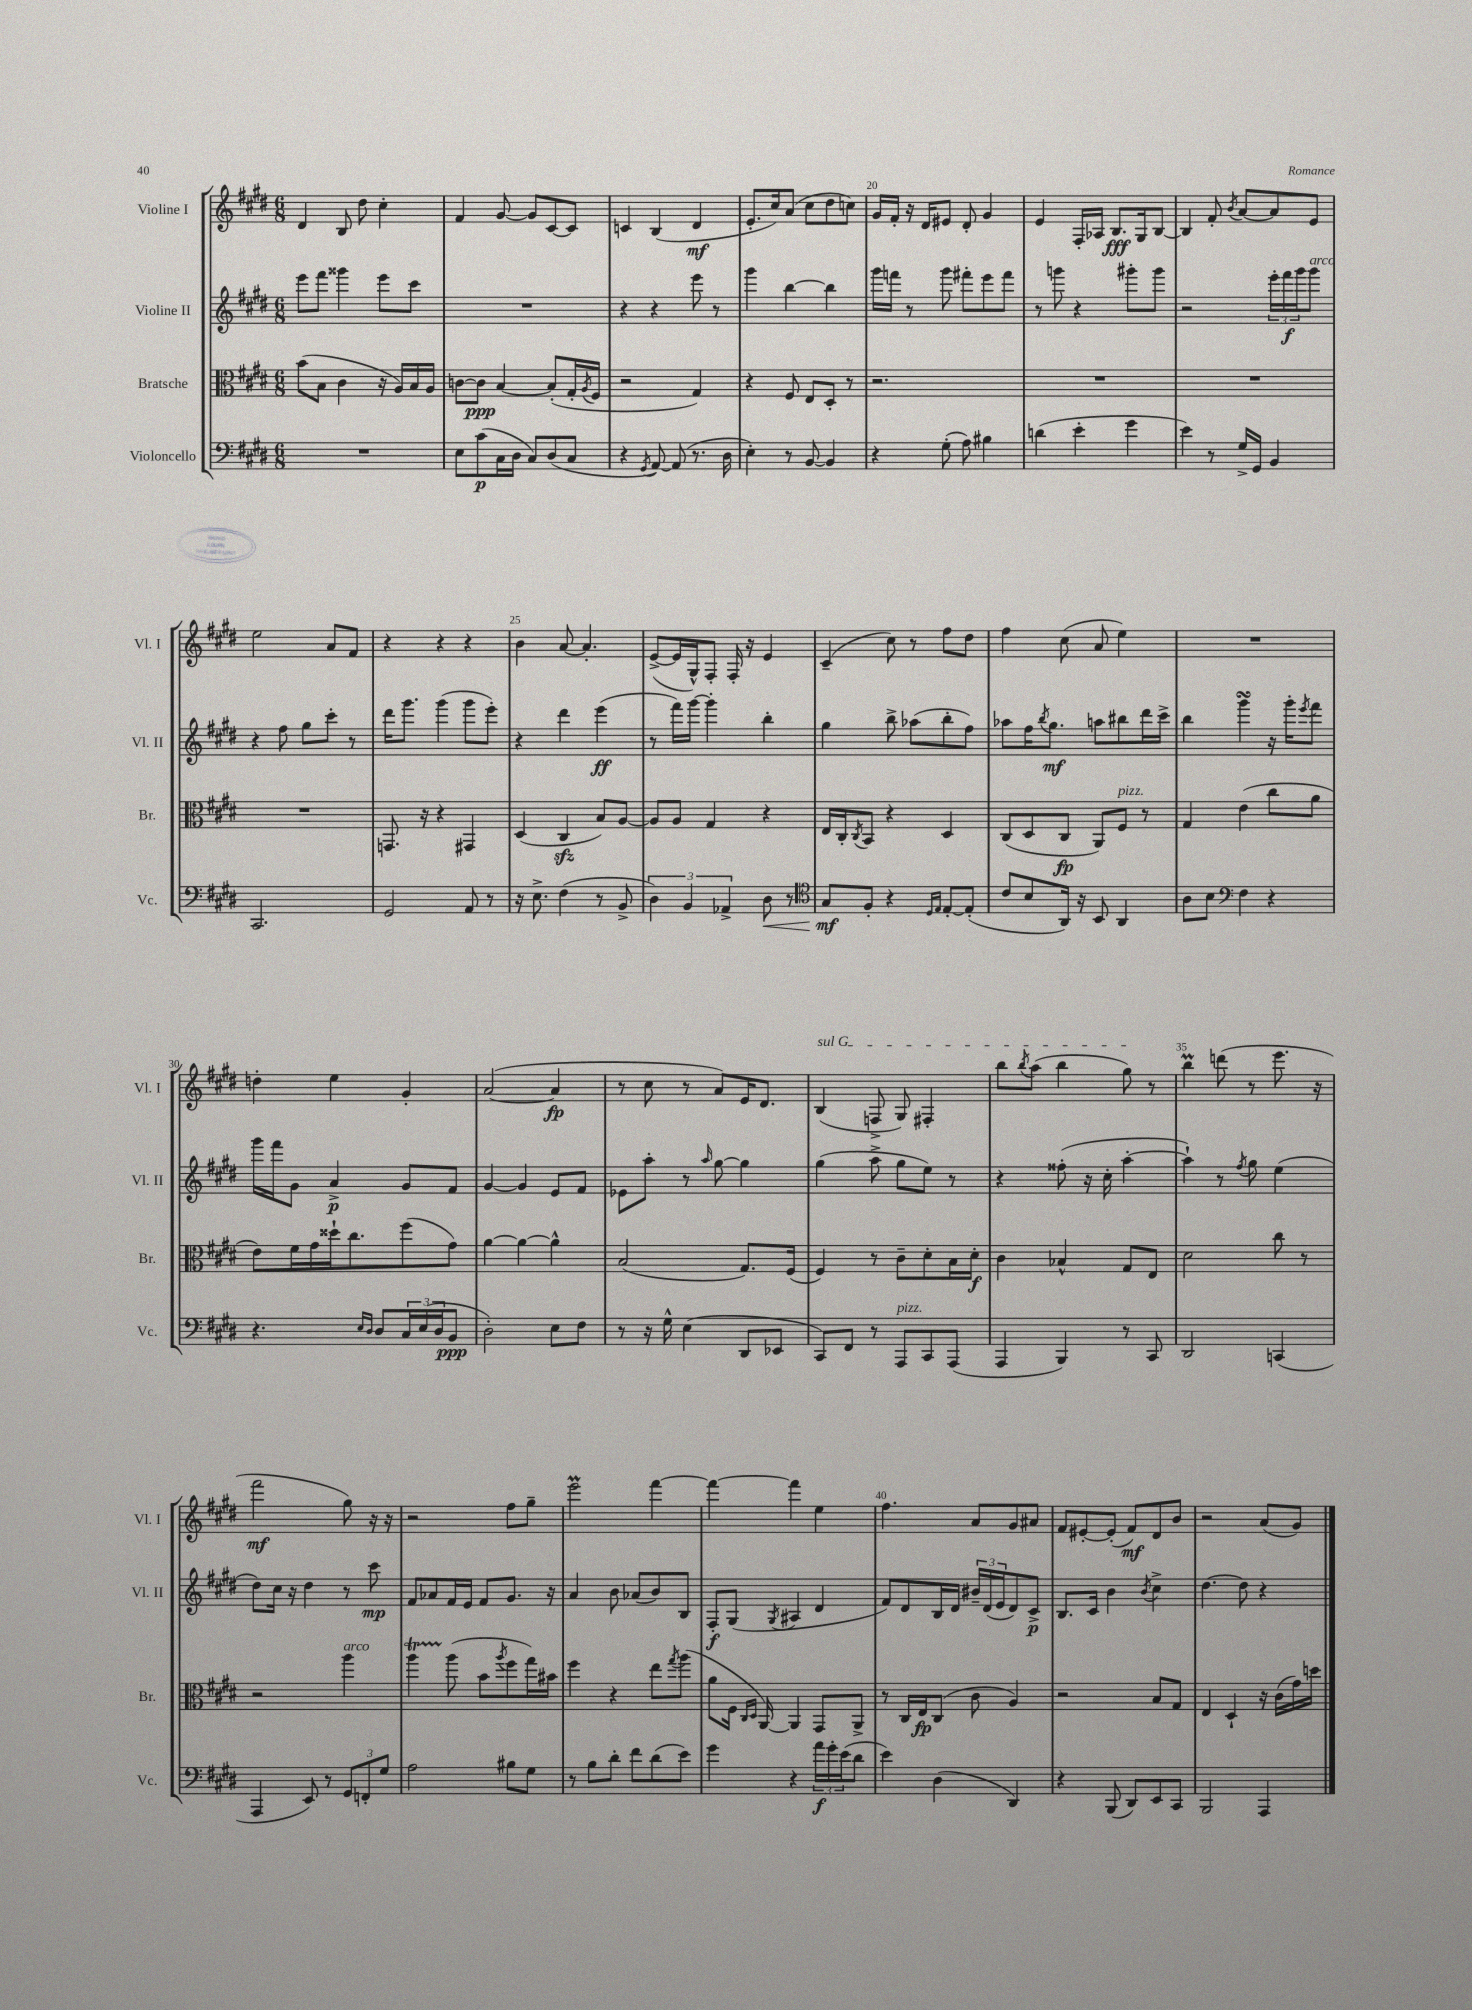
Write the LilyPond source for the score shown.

<<
\new StaffGroup <<
\new Staff = "s0" \with { instrumentName = "Violine I" shortInstrumentName = "Vl. I" } {
    \clef treble \key e \major \numericTimeSignature \time 6/8
    dis'4 b8 dis''8 cis''4-. |
    fis'4 gis'8~ gis'8 cis'8~ cis'8 |
    c'4 b4( dis'4\mf |
    e'8.-. cis''16) a'8( cis''8 dis''8 c''8) |
    gis'16 fis'16-. r16 dis'16 eis'8 dis'8-. gis'4 |
    e'4 fis16-. aes16 b8.\fff gis16 b8~ |
    b4 fis'8-. \acciaccatura { b'8 } a'8~ a'8 e'8 |
    e''2 a'8 fis'8 |
    r4 r4 r4 |
    b'4 a'8~ a'4.-. |
    e'8~->( e'16 gis16-^) fis8-. fis16-. r16 e'4 |
    cis'4--( cis''8) r8 fis''8 dis''8 |
    fis''4 cis''8( a'8 e''4) |
    R2. |
    d''4-. e''4 gis'4-. |
    a'2~( a'4\fp |
    r8 cis''8 r8 a'8) e'16 dis'8. |
    \once \override TextSpanner.bound-details.left.text = \markup { \italic "sul G" } b4\startTextSpan( f8-> gis8) fis4-. |
    b''8 \acciaccatura { b''8 } a''8( b''4 gis''8\stopTextSpan) r8 |
    b''4\prall d'''8( r8 e'''8. r16 |
    fis'''2\mf gis''8) r16 r16 |
    r2 fis''8 gis''8-- |
    e'''2\prall fis'''4~ |
    fis'''4~ fis'''4 e''4 |
    fis''4. a'8 gis'8 ais'8 |
    fis'8 eis'8~-. eis'8-.( fis'8\mf) dis'8 b'8 |
    r2 a'8( gis'8) \bar "|." |
}
\new Staff = "s1" \with { instrumentName = "Violine II" shortInstrumentName = "Vl. II" } {
    \clef treble \key e \major \numericTimeSignature \time 6/8
    e'''8 fis'''8 gisis'''4 e'''8 cis'''8 |
    R2. |
    r4 r4 e'''8 r8 |
    gis'''4 b''4~ b''4 |
    gis'''16 f'''16 r8 gis'''8 fis'''8-. e'''8 fis'''8 |
    r8 g'''8 r4 gis'''8-. gis'''8 |
    r2 \tuplet 3/2 { e'''16-. fis'''16\f gis'''16 } gis'''8^\markup { \italic "arco" } |
    r4 fis''8 gis''8 cis'''8-. r8 |
    dis'''16 gis'''8. gis'''4( gis'''8 e'''8-.) |
    r4 dis'''4 e'''4\ff( |
    r8 fis'''16) gis'''16~ gis'''4-. b''4-. |
    gis''4 b''8-> aes''8( b''8-. fis''8) |
    aes''8 fis''16 \acciaccatura { b''8 } gis''8.\mf a''8 bis''8 dis'''16 cis'''16-> |
    b''4 gis'''4\turn r16 gis'''16-. \acciaccatura { e'''8 } fis'''8 |
    gis'''16 fis'''16 gis'8 a'4->\p gis'8 fis'8 |
    gis'4~ gis'4 e'8 fis'8 |
    ees'8 a''8-. r8 \grace { a''16 } gis''8~ gis''4 |
    gis''4( a''8-> gis''8 e''8) r8 |
    r4 fisis''8-.( r16 cis''16-. a''4~-. |
    a''4-!) r8 \acciaccatura { fis''8 } gis''8 e''4( |
    dis''8) cis''16 r16 dis''4 r8 cis'''8\mp |
    fis'8 aes'8 fis'16 e'16 fis'8 gis'8. r16 |
    a'4 b'8 aes'8( b'8) b8 |
    fis8-.\f gis8( \acciaccatura { gis8 } ais4 dis'4 |
    fis'8) dis'8 b16 dis'16 \tuplet 3/2 { bis'16-- dis'16( e'16 } dis'8) cis'8->\p |
    b8. cis'16 b'4 \acciaccatura { b'8 } cis''4-> |
    dis''4.~ dis''8 r4 \bar "|." |
}
\new Staff = "s2" \with { instrumentName = "Bratsche" shortInstrumentName = "Br." } {
    \clef alto \key e \major \numericTimeSignature \time 6/8
    b'8( b8 cis'4 r16 a16) b16 a16 |
    c'8~ c'8\ppp b4~ b8-.( gis16-. \acciaccatura { a8 } fis16 |
    r2 gis4) |
    r4 fis8 e8 dis8-. r8 |
    r2. |
    R2. |
    R2. |
    R2. |
    g,8. r16 r4 gis,4 |
    dis4( cis4\sfz b8) a8~ |
    a8 a8 gis4 r4 |
    e16 cis16-. \acciaccatura { cis8 } b,8 r4 dis4 |
    cis8( dis8 cis8\fp a,8) fis8^\markup { \italic "pizz." } r8 |
    gis4 e'4( cis''8 a'8 |
    e'8) fis'16 gis'16 disis''16-! cis''8. fis''8( gis'8) |
    a'4~ a'4~ a'4-^ |
    b2( gis8.) fis16( |
    fis4) r8 cis'8-- dis'8-. b16 dis'16-.\f |
    cis'4 bes4-^ gis8 e8 |
    dis'2 cis''8 r8 |
    r2 a''4^\markup { \italic "arco" } |
    a''4\startTrillSpan a''8\stopTrillSpan( b'8 \acciaccatura { a''8 } fis''8 gis''16) bis'16 |
    fis''4 r4 e''8 \acciaccatura { gis''8 } a''8( |
    a'8 fis16 \grace { cis16 dis16 } a,16~) a,4 gis,8 a,8-> |
    r8 cis16 e16\fp cis8( cis'8 a4) |
    r2 b8 gis8 |
    e4 dis4-! r16 cis'16( gis'16) d''16 \bar "|." |
}
\new Staff = "s3" \with { instrumentName = "Violoncello" shortInstrumentName = "Vc." } {
    \clef bass \key e \major \numericTimeSignature \time 6/8
    R2. |
    e8 cis'8\p( cis16 dis16 cis8) dis8( cis8 |
    r4 \acciaccatura { gis,8 } a,8~) a,8( r8. dis16 |
    e4-.) r8 b,8~ b,4 |
    r4 gis8-.( a8) bis4 |
    d'4( e'4-. gis'4 |
    e'4) r8 gis16-> gis,16 b,4 |
    cis,2. |
    gis,2 a,8 r8 |
    r16 e8.-> fis4( r8 b,8-> |
    \tuplet 3/2 { dis4) b,4 aes,4-> } dis8\< r8 |
    \clef tenor gis8\mf\! fis8-. r4 \grace { dis16 e16 } e8~-. e8-.( |
    cis'8 b8 a,16) r16 b,8 a,4 |
    a8 b8 \clef bass fis4 r4 |
    r4. \grace { e16 dis16 } dis8 \tuplet 3/2 { cis16 e16( dis16 } b,8\ppp |
    dis2-.) e8 fis8 |
    r8 r16 gis16-^ e4( dis,8 ees,8 |
    cis,8) fis,8 r8 a,,8^\markup { \italic "pizz." } cis,8 a,,8( |
    a,,4 b,,4) r8 cis,8 |
    dis,2 c,4( |
    a,,4 e,8) r8 \tuplet 3/2 { gis,8 f,8-. gis8 } |
    a2 bis8 gis8 |
    r8 b8 dis'8-. fis'8 dis'8( e'8) |
    gis'4 r4 \tuplet 3/2 { a'16\f gis'16-. e'16( } dis'8 |
    e'4) dis4( dis,4) |
    r4 b,,8( dis,8) e,8 cis,8 |
    b,,2 a,,4 \bar "|." |
}
>>
>>
\layout { \context { \Score currentBarNumber = #16 \override BarNumber.break-visibility = ##(#f #t #t) barNumberVisibility = #(every-nth-bar-number-visible 5) } }
